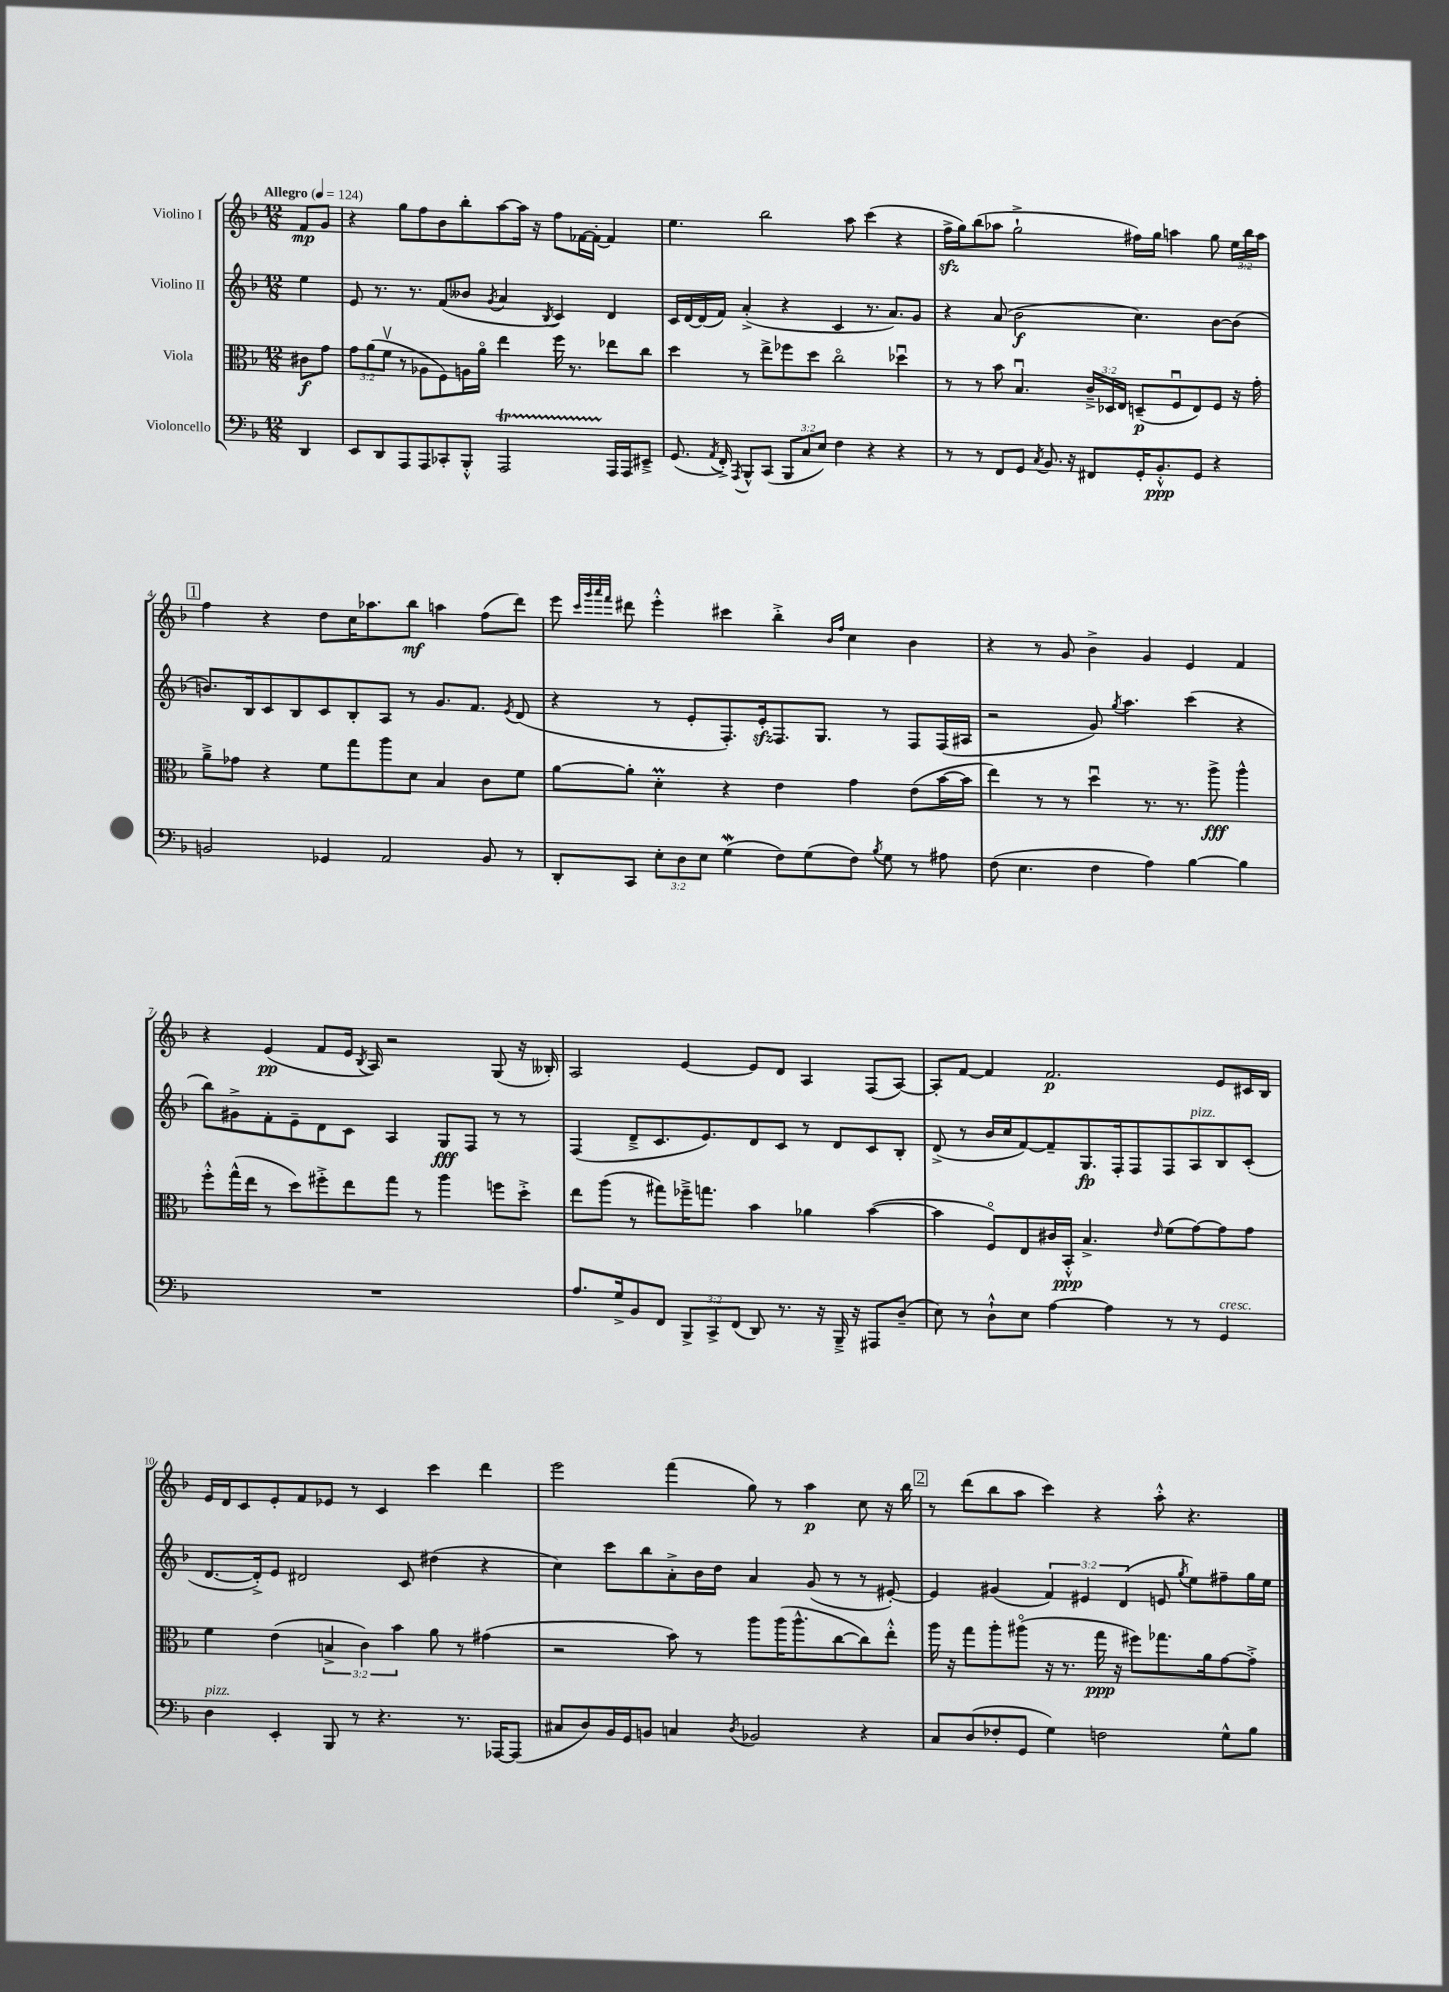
<<
\new StaffGroup <<
\new Staff = "s0" \with { instrumentName = "Violino I" } {
    \clef treble \key f \major \numericTimeSignature \time 12/8 \override Staff.TupletNumber.text = #tuplet-number::calc-fraction-text \partial 4 \tempo "Allegro" 4 = 124
    \autoBeamOff f'8[\mp g'8] |
    r4 g''8[ f''8 bes'8 bes''8-. a''8~ a''16] r16 f''8[ fes'16~ fes'16]~-. fes'4 |
    e''4. bes''2 a''8 c'''4( r4 |
    f''16[->\sfz g''16) bes''8( aes''8] g''2-!-> fis''16[) g''16] a''4 g''8 \tuplet 3/2 { e''16[ bes''16 a''16] } |
    \mark \markup { \box "1" } f''4 r4 d''8[ c''16 aes''8. bes''8]\mf a''4 f''8[( d'''8]) |
    e'''8 \grace { c'''32[ g'''32 a'''32 f'''32] } dis'''8 e'''4-.-^ cis'''4 bes''4-.-> \grace { bes'16[ f''16] } c''4 bes'4 |
    r4 r8 g'8 bes'4-> g'4 e'4 f'4 |
    r4 e'4\pp( f'8[ e'16] \acciaccatura { bes8 } a16) r2 g8( r16 beses16-.) |
    a2 e'4~ e'8[ d'8] a4 f8[( a8]~) |
    a8[-. f'8]~ f'4 f'2.\p e'8[ cis'16 bes16] |
    e'16[ d'16 c'8 e'8-. f'8 ees'8] r8 c'4 c'''4 d'''4 |
    e'''2 f'''4( g''8) r8 a''4\p c''8 r16 bes''16 |
    \mark \markup { \box "2" } r8 d'''8[( bes''8 a''8] c'''4) r4 a''8-.-^ r4. \bar "|." |
}
\new Staff = "s1" \with { instrumentName = "Violino II" } {
    \clef treble \key f \major \numericTimeSignature \time 12/8 \override Staff.TupletNumber.text = #tuplet-number::calc-fraction-text \partial 4
    \autoBeamOff e''4 |
    e'8 r8. r8. f'8[( beses'8] \acciaccatura { g'8 } a'4 \acciaccatura { bes8 } c'4) d'4 |
    c'16[ d'16~ d'16( f'16]) a'4-.->( r4 c'4 r8. a'8.[) g'8] |
    r4 a'8( bes'2\f c''4.) bes'8[~ bes'8]( |
    \mark \markup { \box "1" } b'8.[) bes16 c'8 bes8 c'8 bes8-. a8] r8 g'8.[ f'8.] \acciaccatura { e'8 } d'8( |
    r4 r8 e'8[-. f8.-.) e'16-.\sfz f8. g8.] r8 f8[ f16( ais16] |
    r2 g'8) \acciaccatura { g''8 } a''4. c'''4( r4 |
    bes''8[) gis'8-> f'8-. e'8-- d'8 c'8] a4 g8[\fff f8] r8 r8 |
    f4( d'8[---> c'8. e'8.) d'8 c'8] r8 d'8[ c'8 bes8]-. |
    d'8->( r8 bes'16[ c''16 f'8~) f'8-- g8.\fp f16-. f8 f8 a8^\markup { \italic "pizz." } bes8 c'8]-.( |
    d'8.[~ d'16-.->) e'8] dis'2 c'8 dis''4( r4 |
    c''4) c'''8[ bes''8 a'8-.-> bes'16 d''16] a'4 g'8( r8 r8 eis'8~-.) |
    \mark \markup { \box "2" } eis'4 gis'4( \tuplet 3/2 { f'4) eis'4 d'4( } e'8 \acciaccatura { g''8 } e''8[) fis''8-- g''16 e''16] \bar "|." |
}
\new Staff = "s2" \with { instrumentName = "Viola" } {
    \clef alto \key f \major \numericTimeSignature \time 12/8 \override Staff.TupletNumber.text = #tuplet-number::calc-fraction-text \partial 4
    \autoBeamOff cis'8[\f g'8] |
    \tuplet 3/2 { g'8[ a'8( f'8]\upbow } r8 aes8[ f8) a16 a'16]\flageolet e''4 f''16 r8. ees''8[ c''8] |
    d''4 r8 e''8[-> fes''8 d''8] c''2\flageolet des''4\downbow |
    r8 r8 bes'8 bes4.\downbow \tuplet 3/2 { c'16[---> des16 e16] } d8[--\p( f8\downbow e8) f8] r16 g'16-. |
    \mark \markup { \box "1" } a'8[---> ges'8] r4 f'8[ g''8 a''8 d'8] bes4 c'8[ f'8] |
    a'8[~ a'8]-. d'4-.\prall r4 e'4 g'4 e'8[( bes'16~ bes'16] |
    e''4) r8 r8 d''4\downbow r8. r8. a''8->\fff a''4-^ |
    f''8[-.-^ g''16-^( e''16] r8 d''8[) fis''8-.-> e''8 g''8] r8 a''4 f''8[ d''8]-.-> |
    e''8[ a''8]( r8 gis''8[) fes''16---> g''8.] bes'4 aes'4 bes'4~( |
    bes'4 f8[\flageolet) e8 cis'16 bes,16]-.-^\ppp bes4.-> \grace { e'16 } f'8[( g'8~) g'8 g'8] |
    f'4 e'4( \tuplet 3/2 { b4-> c'4) bes'4 } a'8 r8 gis'4( |
    r2 bes'8) r8 a''8[ a''16( a''8.-^ c''8~ c''8) e''8]-.-^ |
    \mark \markup { \box "2" } a''16 r16 g''8[ a''8-. ais''8]\flageolet( r16 r8. g''16\ppp r16 fis''8[) ges''8. a'16 g'8~ g'8]-.-> \bar "|." |
}
\new Staff = "s3" \with { instrumentName = "Violoncello" } {
    \clef bass \key f \major \numericTimeSignature \time 12/8 \override Staff.TupletNumber.text = #tuplet-number::calc-fraction-text \partial 4
    \autoBeamOff d,4 |
    e,8[ d,8 a,,8 a,,8 ces,8-. bes,,8]-.-^ a,,2\startTrillSpan a,,16[\stopTrillSpan a,,16 eis,8]---> |
    g,8.( \acciaccatura { a,8 } f,16-.->) \acciaccatura { a,,8 } bes,,8[-^ c,8]( \tuplet 3/2 { bes,,8[ c8 e8]) } f4 r4 r4 |
    r8 r8 f,8[ g,8] \acciaccatura { c8 } bes,8. r16 fis,8[ g,16-. bes,8.-.-^\ppp g,8] r4 |
    \mark \markup { \box "1" } b,2 ges,4 a,2 b,8 r8 |
    d,8[-. c,8] \tuplet 3/2 { e8[-. d8 e8] } g4\mordent( f8[) g8( f8]) \acciaccatura { bes8 } g8 r8 ais8 |
    f8( e4. f4 a4) bes4~ bes4 |
    R1. |
    a8.[ g16-> bes,8 f,8] \tuplet 3/2 { bes,,8[-> c,8-> f,8]( } d,8) r8. r16 bes,,16---> r16 ais,,8[ d8]--( |
    e8) r8 d8[-!-^ e8] a4~ a4 r8 r8 g,4^\markup { \italic "cresc." } |
    d4^\markup { \italic "pizz." } e,4-. bes,,8 r8 r4. r8. aes,,16[~ aes,,8]( |
    cis8[ d8) bes,16 g,16 b,8] c4 \acciaccatura { d8 } bes,2 r4 |
    \mark \markup { \box "2" } c8[ d8( fes8-. g,8] g4) f2 g8[-^ bes8] \bar "|." |
}
>>
>>
